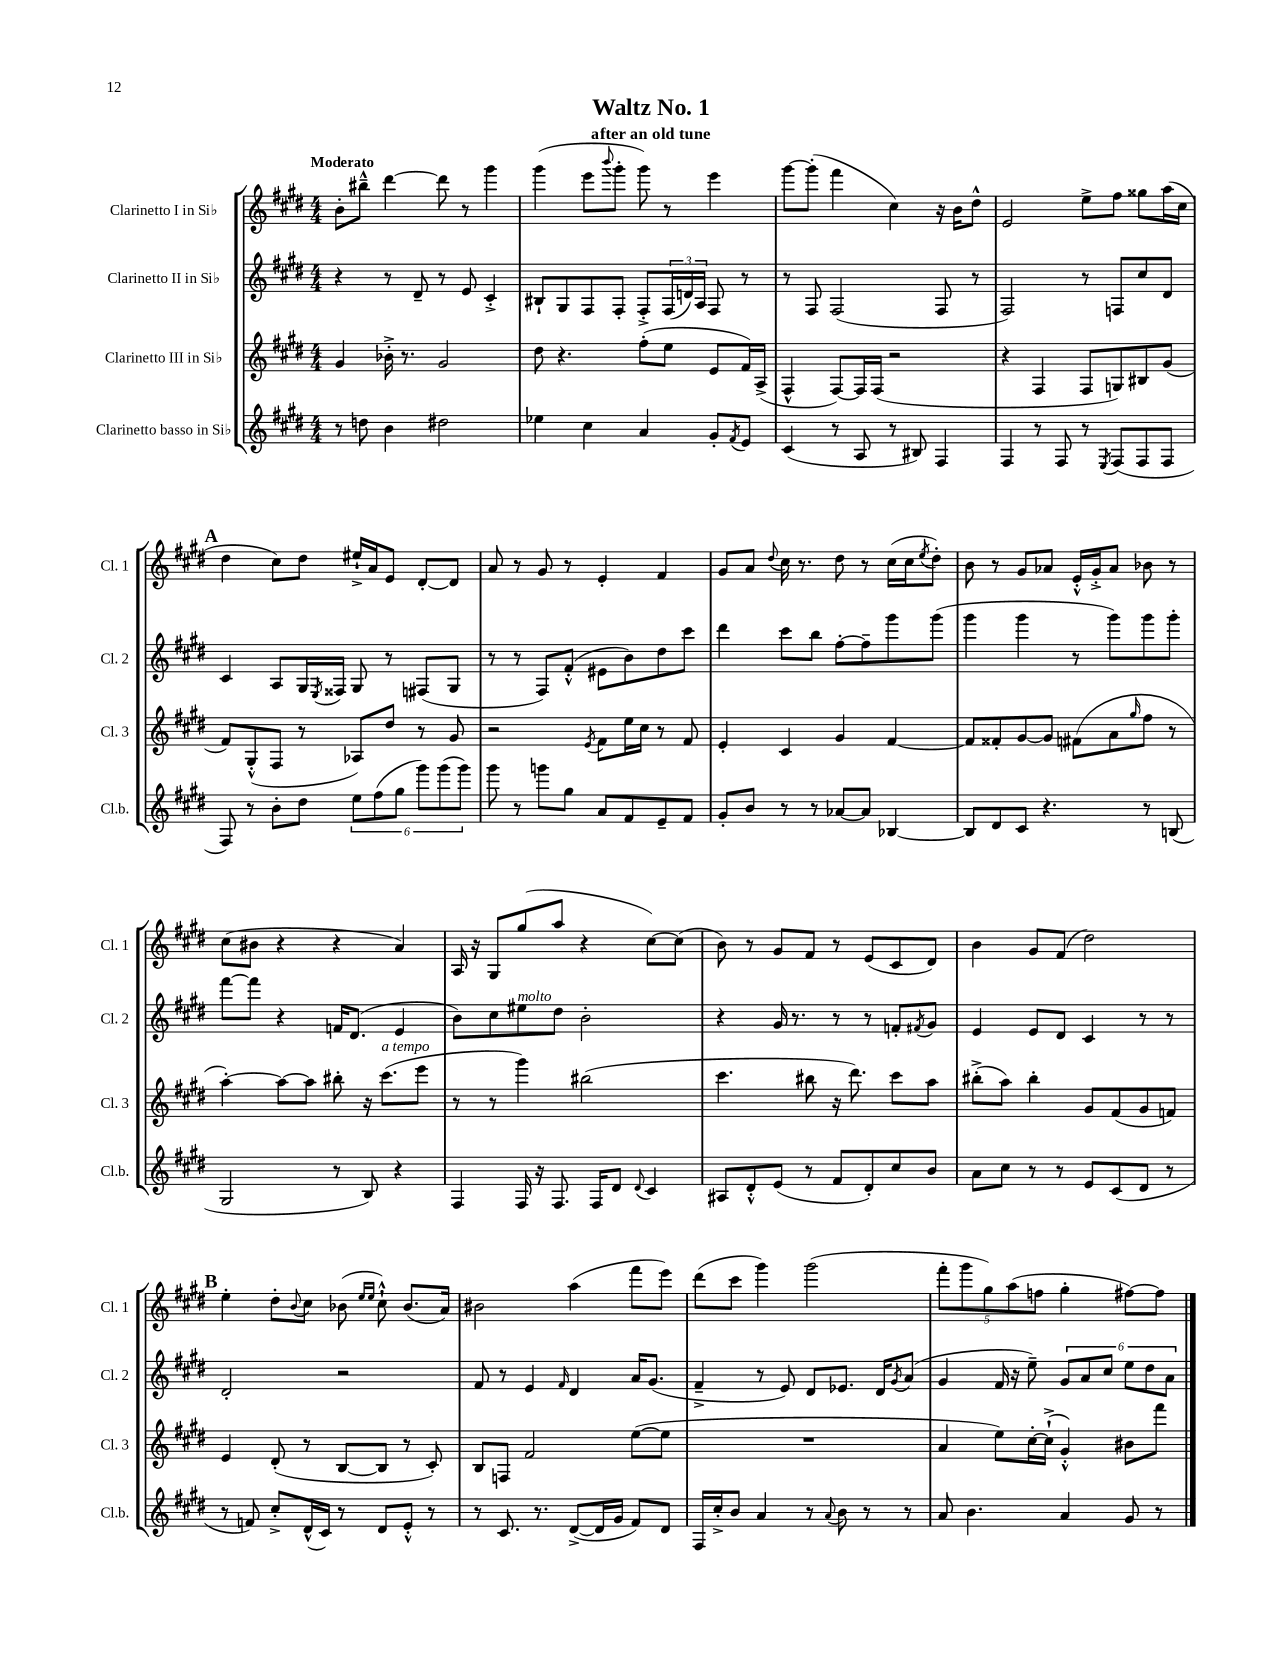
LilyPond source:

\header { title = "Waltz No. 1" subtitle = "after an old tune" }
<<
\new StaffGroup <<
\new Staff = "s0" \with { instrumentName = "Clarinetto I in Sib" shortInstrumentName = "Cl. 1" } {
    \clef treble \key e \major \numericTimeSignature \time 4/4 \tempo "Moderato"
    b'8-. bis''8---^ dis'''4~ dis'''8 r8 gis'''4 |
    gis'''4( e'''8 \appoggiatura { b'''8 } gis'''8-. gis'''8) r8 e'''4 |
    gis'''8~ gis'''8-.( fis'''4 cis''4) r16 b'16 dis''8-^ |
    e'2 e''8-> fis''8 gisis''8 a''16( cis''16 |
    \mark \markup { \bold "A" } dis''4 cis''8) dis''8 eis''16-!-> a'16 e'8 dis'8~-. dis'8 |
    a'8 r8 gis'8 r8 e'4-. fis'4 |
    gis'8 a'8 \appoggiatura { dis''8 } cis''16 r8. dis''8 r8 cis''16( cis''16 \acciaccatura { e''8 } dis''8-.) |
    b'8 r8 gis'8 aes'8 e'16-.-^ gis'16-.-> aes'8 bes'8 r8 |
    cis''8( bis'8 r4 r4 a'4) |
    a16 r16 gis8 gis''8( a''8 r4 cis''8~) cis''8( |
    b'8) r8 gis'8 fis'8 r8 e'8( cis'8 dis'8) |
    b'4 gis'8 fis'8( dis''2) |
    \mark \markup { \bold "B" } e''4-. dis''8-. \appoggiatura { b'8 } cis''8 bes'8( \grace { e''16 e''16 } cis''8-!-^) bes'8.( a'16) |
    bis'2 a''4( fis'''8 e'''8) |
    dis'''8( cis'''8 gis'''4) gis'''2( |
    \tuplet 5/4 { fis'''8-. gis'''8 gis''8) a''8( f''8 } gis''4-. fis''8~) fis''8 \bar "|." |
}
\new Staff = "s1" \with { instrumentName = "Clarinetto II in Sib" shortInstrumentName = "Cl. 2" } {
    \clef treble \key e \major \numericTimeSignature \time 4/4
    r4 r8 dis'8-- r8 e'8 cis'4-.-> |
    bis8-! gis8 fis8 fis8-. fis8-.-> \tuplet 3/2 { fis16( d'16) a16 } fis8 r8 |
    r8 fis8 fis2( fis8 r8 |
    fis2) r8 f8 cis''8 dis'8 |
    \mark \markup { \bold "A" } cis'4 a8 gis16 \acciaccatura { e8 } fisis16 gis8 r8 fis8( gis8 |
    r8 r8 fis8) fis'8-.-^( eis'8 b'8) dis''8 cis'''8 |
    dis'''4 cis'''8 b''8 fis''8~-. fis''8-- gis'''8 gis'''8( |
    gis'''4 gis'''4 r8 gis'''8) gis'''8 gis'''8-. |
    fis'''8~ fis'''8 r4 f'16 dis'8.( e'4 |
    b'8) cis''8 eis''8^\markup { \italic "molto" } dis''8 b'2-. |
    r4 gis'16 r8. r8 r8 f'8-. \acciaccatura { fis'8 } gis'8 |
    e'4 e'8 dis'8 cis'4 r8 r8 |
    \mark \markup { \bold "B" } dis'2-. r2 |
    fis'8 r8 e'4 \grace { fis'16 } dis'4 a'16 gis'8.( |
    fis'4---> r8 e'8) dis'8 ees'8. dis'16 \acciaccatura { gis'8 } a'8( |
    gis'4 fis'16 r16 e''8--) \tuplet 6/4 { gis'8 a'8 cis''8 e''8 dis''8 a'8 } \bar "|." |
}
\new Staff = "s2" \with { instrumentName = "Clarinetto III in Sib" shortInstrumentName = "Cl. 3" } {
    \clef treble \key e \major \numericTimeSignature \time 4/4
    gis'4 bes'16-.-> r8. gis'2 |
    dis''8 r4. fis''8-.( e''8 e'8 fis'16) a16->( |
    fis4-^ fis8~) fis16 fis16( r2 |
    r4 fis4 fis8 g8) bis8 gis'8( |
    \mark \markup { \bold "A" } fis'8) gis8-.-^( fis8 r8 aes8) dis''8 r8 gis'8 |
    r2 \acciaccatura { e'8 } fis'8 e''16 cis''16 r8 fis'8 |
    e'4-. cis'4 gis'4 fis'4~ |
    fis'8 fisis'8-. gis'8~ gis'8 fis'8( a'8 \grace { gis''16 } fis''8 r8 |
    a''4~-.) a''8~ a''8 bis''8-. r16 cis'''8.^\markup { \italic "a tempo" }( e'''8 |
    r8 r8 gis'''4) bis''2( |
    cis'''4. bis''8 r16 dis'''8.) cis'''8 a''8 |
    bis''8-.->( a''8) bis''4-. gis'8 fis'8( gis'8 f'8) |
    \mark \markup { \bold "B" } e'4 dis'8-.( r8 b8~ b8 r8 cis'8-.) |
    b8 f8 fis'2 e''8~( e''8 |
    R1 |
    a'4 e''8) cis''16~-. cis''16-!->( gis'4-.-^) bis'8 fis'''8 \bar "|." |
}
\new Staff = "s3" \with { instrumentName = "Clarinetto basso in Sib" shortInstrumentName = "Cl.b." } {
    \clef treble \key e \major \numericTimeSignature \time 4/4
    r8 d''8 b'4 dis''2 |
    ees''4 cis''4 a'4 gis'8-. \acciaccatura { fis'8 } e'8 |
    cis'4( r8 a8 r8 bis8) fis4 |
    fis4 r8 fis8 r8 \acciaccatura { e8 } fis8( fis8 fis8 |
    \mark \markup { \bold "A" } fis8) r8 b'8-. dis''8 \tuplet 6/4 { e''8 fis''8( gis''8 gis'''8) gis'''8( gis'''8) } |
    gis'''8 r8 g'''8 gis''8 a'8 fis'8 e'8-- fis'8 |
    gis'8-. b'8 r8 r8 aes'8~ aes'8 bes4~ |
    bes8 dis'8 cis'8 r4. r8 b8( |
    gis2 r8 b8) r4 |
    fis4 fis16 r16 fis8. fis16 dis'8 \appoggiatura { dis'8 } cis'4 |
    ais8 dis'8-.-^ e'8( r8 fis'8 dis'8-.) cis''8 b'8 |
    a'8 cis''8 r8 r8 e'8 cis'8( dis'8 r8 |
    \mark \markup { \bold "B" } r8 f'8) cis''8-.-> dis'16-^( cis'16) r8 dis'8 e'8-.-^ r8 |
    r8 cis'8. r8. dis'8~->( dis'16 gis'16 fis'8) dis'8 |
    fis16 cis''16-.-> b'8 a'4 r8 \appoggiatura { a'8 } b'8 r8 r8 |
    a'8 b'4. a'4 gis'8 r8 \bar "|." |
}
>>
>>
\layout { \context { \Score \remove "Bar_number_engraver" } }
